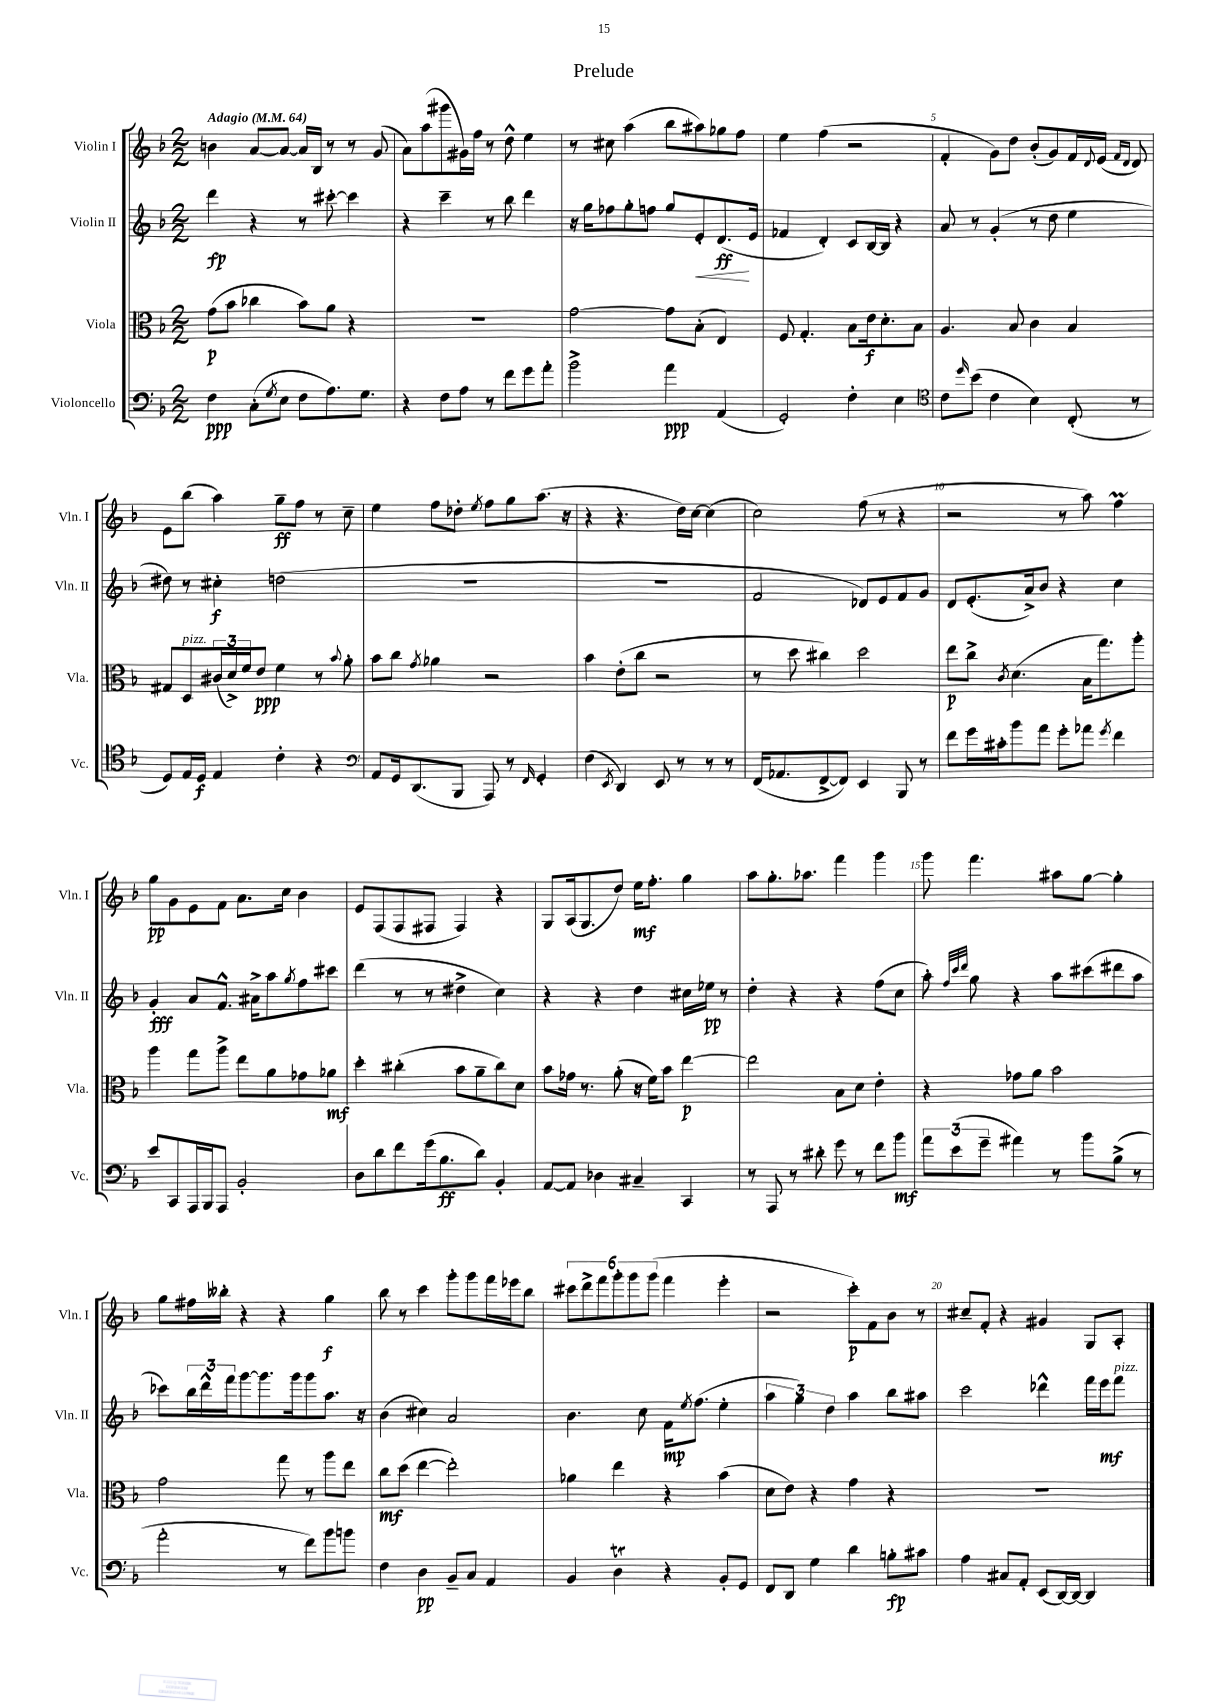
\header { title = "Prelude" }
<<
\new StaffGroup <<
\new Staff = "s0" \with { instrumentName = "Violin I" shortInstrumentName = "Vln. I" } {
    \clef treble \key f \major \numericTimeSignature \time 2/2 \tempo "Adagio" 4 = 64
    b'4 a'8~ a'8~ a'16 bes16 r8 r8 g'8( |
    a'8) a''8( gis'''8 gis'16) f''16 r8 d''8-^ e''4 |
    r8 cis''8 a''4( bes''8 ais''8) ges''8 f''8 |
    e''4 f''4( r2 |
    f'4-. g'8) d''8 bes'8-.( g'8) f'16 \appoggiatura { d'8 } e'16( \grace { f'16 d'16 } d'8) |
    e'8 bes''8( a''4) g''8--\ff f''8 r8 c''8-- |
    e''4 f''8 des''8-. \acciaccatura { e''8 } f''8 g''8 a''8.( r16 |
    r4 r4. d''16) c''16~ c''4( |
    c''2) f''8( r8 r4 |
    r2 r8 a''8) f''4\prall |
    g''8\pp g'8 e'8 f'8 a'8. c''16 bes'4 |
    e'8 f8( f8 fis8 fis4) r4 |
    g8 a16( g8. d''8) e''16\mf f''8.-. g''4 |
    a''8 g''8.-. aes''8. f'''4 g'''4 |
    g'''8 f'''4. ais''8 g''8~ g''4-. |
    g''8 fis''16 beses''16-. r4 r4 g''4\f |
    bes''8 r8 c'''4 g'''8-. g'''8 f'''16 ees'''16 bes''8 |
    \tuplet 6/4 { cis'''8 d'''8-> f'''8 g'''8-. g'''8 g'''8( } f'''4 e'''4-. |
    r2 c'''8-.\p) f'8 bes'8 r8 |
    cis''8-- f'8-. r4 gis'4 g8 a8-. \bar "|." |
}
\new Staff = "s1" \with { instrumentName = "Violin II" shortInstrumentName = "Vln. II" } {
    \clef treble \key f \major \numericTimeSignature \time 2/2
    d'''4\fp r4 r8 cis'''8~-. cis'''4 |
    r4 c'''4-- r8 bes''8 d'''4 |
    r16 g''16 fes''8 g''8-. f''8 g''8 e'8-.\< d'8.\ff\!( e'16 |
    fes'4 d'4-.) c'8 bes16~ bes16 r4 |
    a'8 r8 g'4-.( r8 d''8 e''4 |
    dis''8) r8 cis''4-.\f d''2( |
    R1 |
    R1 |
    f'2 des'8) e'8 f'8 g'8 |
    d'8 e'8.-.( a'16->) bes'8 r4 c''4 |
    g'4-.\fff a'8 f'8.-^ ais'16-> a''8 \acciaccatura { g''8 } f''8 cis'''8 |
    d'''4( r8 r8 dis''4-> c''4) |
    r4 r4 d''4 cis''16 ees''16\pp r8 |
    d''4-. r4 r4 f''8( c''8 |
    a''8-.) \grace { f''32 c'''32 d'''32 } g''8 r4 a''8 cis'''8( dis'''8 a''8 |
    ces'''8) \tuplet 3/2 { bes''16 d'''16-^ f'''16 } g'''8~ g'''8. g'''16 g'''8 a''8. r16 |
    bes'4( cis''4) a'2 |
    bes'4. c''8 f'16\mp \acciaccatura { e''8 } f''8.( e''4-. |
    \tuplet 3/2 { a''4 g''4) d''4 } a''4 bes''8 ais''8 |
    c'''2 des'''4-^ f'''16 e'''16\mf f'''8^\markup { \italic "pizz." } \bar "|." |
}
\new Staff = "s2" \with { instrumentName = "Viola" shortInstrumentName = "Vla." } {
    \clef alto \key f \major \numericTimeSignature \time 2/2
    g'8\p( bes'8 ces''4 bes'8) a'8 r4 |
    R1 |
    g'2~ g'8 bes8-.( e4) |
    f8 g4.-. bes8 e'16\f d'8.-. bes8 |
    a4. bes8 c'4 bes4 |
    gis8 d8^\markup { \italic "pizz." } \tuplet 3/2 { cis'16( d'16->) f'16 } e'8\ppp f'4 r8 \appoggiatura { bes'8 } a'8-. |
    bes'8 c''8 \acciaccatura { g'8 } aes'4 r2 |
    bes'4 e'8-.( c''8 r2 |
    r8 d''8 cis''4) d''2 |
    e''8\p c''8-> \acciaccatura { c'8 } d'4.( bes16 g''8.) a''8-. |
    a''4 g''8 a''8-> e''8 a'8 ges'8 aes'8\mf |
    d''4-. cis''4-.( bes'8 a'8-- cis''8) d'8 |
    bes'8 ges'16 r8. a'8-.( r16 f'16) bes'8 e''4~\p |
    e''2 bes8 d'8 e'4-. |
    r4 ges'8 a'8 bes'2 |
    g'2 g''8 r8 a''8 e''8 |
    c''8\mf d''8( e''4~ e''2-.) |
    aes'4 e''4 r4 bes'4( |
    d'8 e'8) r4 g'4 r4 |
    R1 \bar "|." |
}
\new Staff = "s3" \with { instrumentName = "Violoncello" shortInstrumentName = "Vc." } {
    \clef bass \key f \major \numericTimeSignature \time 2/2
    f4\ppp c8-.( \acciaccatura { g8 } e8 f8 a8.) g8. |
    r4 f8 a8 r8 f'8 g'8 a'8-. |
    bes'2-> a'4\ppp a,4( |
    g,2-.) f4-. e4 |
    \clef tenor c'8 \grace { d''16 } bes'8( c'4 bes4) c8-.( r8 |
    d8) e16 d16\f e4 c'4-. r4 |
    \clef bass a,8 g,16 d,8.( bes,,8 a,,8) r8 \grace { f,16 } g,4-. |
    f4( \acciaccatura { e,8 } d,4) e,8 r8 r8 r8 |
    f,16( aes,8. f,8~-> f,8) e,4 bes,,8 r8 |
    f'8 g'16 cis'16-. bes'8 a'8 g'8-. aes'8 \acciaccatura { g'8 } f'4 |
    e'8 c,8 a,,16 bes,,16 a,,8 bes,2-. |
    d8 d'8 f'8 g'16( bes8.\ff d'8) bes,4-. |
    a,8~ a,8 des4 cis4-- c,4 |
    r8 a,,8 r8 dis'8-. g'8 r8 f'8 bes'8\mf |
    \tuplet 3/2 { a'8 e'8( g'8-- } ais'4) r8 bes'8 bes8->( r8 |
    a'2-. r8 f'8) bes'8 b'8 |
    f4 d4\pp bes,8-- c8 a,4 |
    bes,4 d4\trill r4 bes,8-. g,8 |
    f,8 d,8 g4 d'4 b8-.\fp cis'8 |
    a4 cis8 a,8-. e,8( d,16~) d,16~ d,4 \bar "|." |
}
>>
>>
\layout { \context { \Score \override BarNumber.break-visibility = ##(#f #t #t) barNumberVisibility = #(every-nth-bar-number-visible 5) } }
